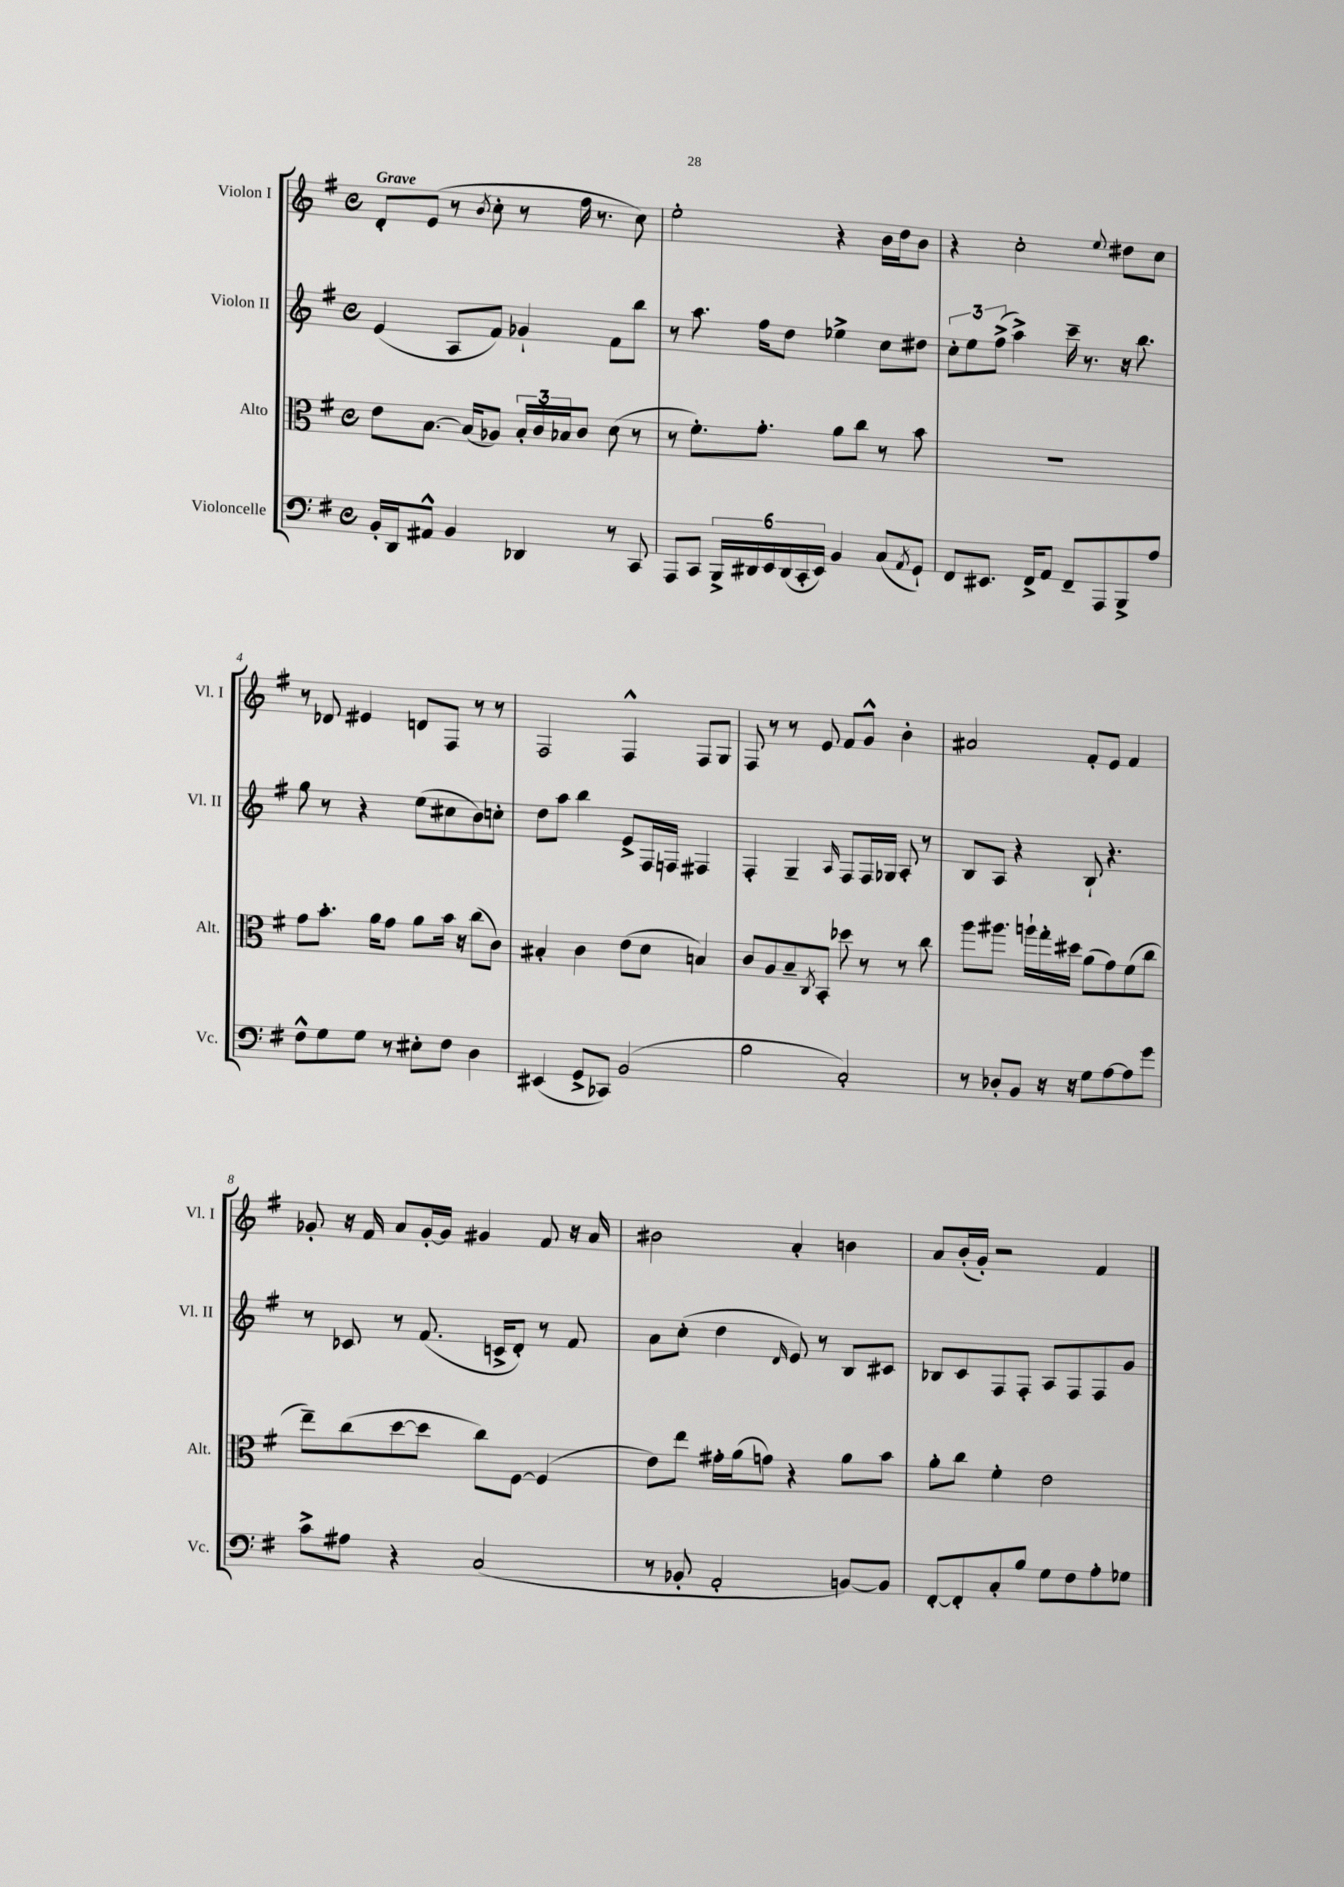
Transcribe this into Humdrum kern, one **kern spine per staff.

**kern	**kern	**kern	**kern
*staff4	*staff3	*staff2	*staff1
*clefF4	*clefC3	*clefG2	*clefG2
*k[f#]	*k[f#]	*k[f#]	*k[f#]
*M4/4	*M4/4	*M4/4	*M4/4
*met(c)	*met(c)	*met(c)	*met(c)
16BB'	8e	(4e	8d'
16DD	.	.	.
8AA#^^	[8.B	.	(8e
4BB	.	8A	8r
.	(16B]	.	.
.	.	.	8qb
.	8A-)	8f#)	8cc'
4DD-	24B'	4g-`	8r
.	24c	.	.
.	24B-	.	.
.	8c	.	16ff#
.	.	.	8.r
8r	(8d	8f#	.
8CC	8r	8bb	8cc)
=	=	=	=
8AAA	8r	8r	2ee'
8CC	8.f#')	8.aa	.
24BBB^	.	.	.
24DD#	.	.	.
.	8.g'	16ff#	.
24EE	.	.	.
(24DD#	.	8dd	.
24CC'	.	.	.
24EE)	.	.	.
4BB	8a	4ee-^	4r
.	8cc	.	.
(8C	8r	8cc	16b
.	.	.	16dd
8qAA	.	.	.
8GG`)	8b	8dd#	8b
=	=	=	=
8FF#	1r	12cc'	4r
.	.	12ee	.
8.EE#	.	.	.
.	.	(12ff#^	.
.	.	4aa^)	2cc'
16FF#^	.	.	.
8AA	.	.	.
8FF#~	.	16ccc~	.
.	.	8.r	.
8AAA	.	.	.
.	.	.	8qqee
8BBB^	.	16r	8dd#
.	.	8.bb	.
8A	.	.	8cc
=	=	=	=
8F#^^	8g	8gg	8r
8G	8.b'	8r	8d-
8G	.	4r	4e#
.	16a	.	.
8r	8g	.	.
8E#'	8a	(8ee	8d
8F#	16b	8cc#	8F#
.	16r	.	.
4D	(8cc	8b)	8r
.	8c)	8cc'	8r
=	=	=	=
(4EE#	4B#'	8dd	2F#
.	.	8aa	.
8GG^	4c	4bb	.
8CC-)	.	.	.
(2BB	(8e	8e^	4F#^^
.	8d	16F#	.
.	.	16F	.
.	4B)	4F#	8F#
.	.	.	8G
=	=	=	=
2B	8c	4F#'	8F#
.	8A	.	8r
.	8B~	4G~	8r
.	8qC	.	.
.	8BB'	.	8e
.	.	16qqA	.
2C')	8dd-	8F#	8f#
.	8r	16F#	8g^^
.	.	16G-	.
.	8r	8A'	4b'
.	8cc	8r	.
=	=	=	=
8r	8aa	8B	2a#
8D-'	8.aa#	8A	.
8BB	.	4r	.
.	16aa`	.	.
16r	16gg'	.	.
16r	16dd#	.	.
8G	(8a	8B`	8f#'
[8A	8g)	4.r	8e
8A]	(8f#	.	4f#
8g	8cc	.	.
=	=	=	=
8c^	8ee~)	8r	8g-'
8A#	(8cc	8c-	16r
.	.	.	16f#
4r	[8dd	8r	8a
.	8dd]	(8.f#	[16g-'
.	.	.	16g-]
(2C	8cc)	.	4g#
.	.	16c^	.
.	[8F#	8d')	.
.	(4F#]	8r	8f#
.	.	8f#	16r
.	.	.	16a
=	=	=	=
8r	8e)	8a	2b#
8BB-'	8ee	(8cc'	.
2AA'	16g#'	4dd	.
.	(16a	.	.
.	8g)	.	.
.	.	16qqd	.
.	4r	8e)	4a'
.	.	8r	.
[8BB)	8a	8B	4b
8BB]	8b	8c#	.
=	=	=	=
[8FF#'	8a'	8B-	8a
8FF#']	8cc	8c	(16b'
.	.	.	16g')
8C'	4f#'	8F#	2r
8B	.	8F#'	.
8G	2e	8A	.
8F#	.	8F#	.
8A'	.	8F#	4f#
8G-	.	8g	.
==	==	==	==
*-	*-	*-	*-
